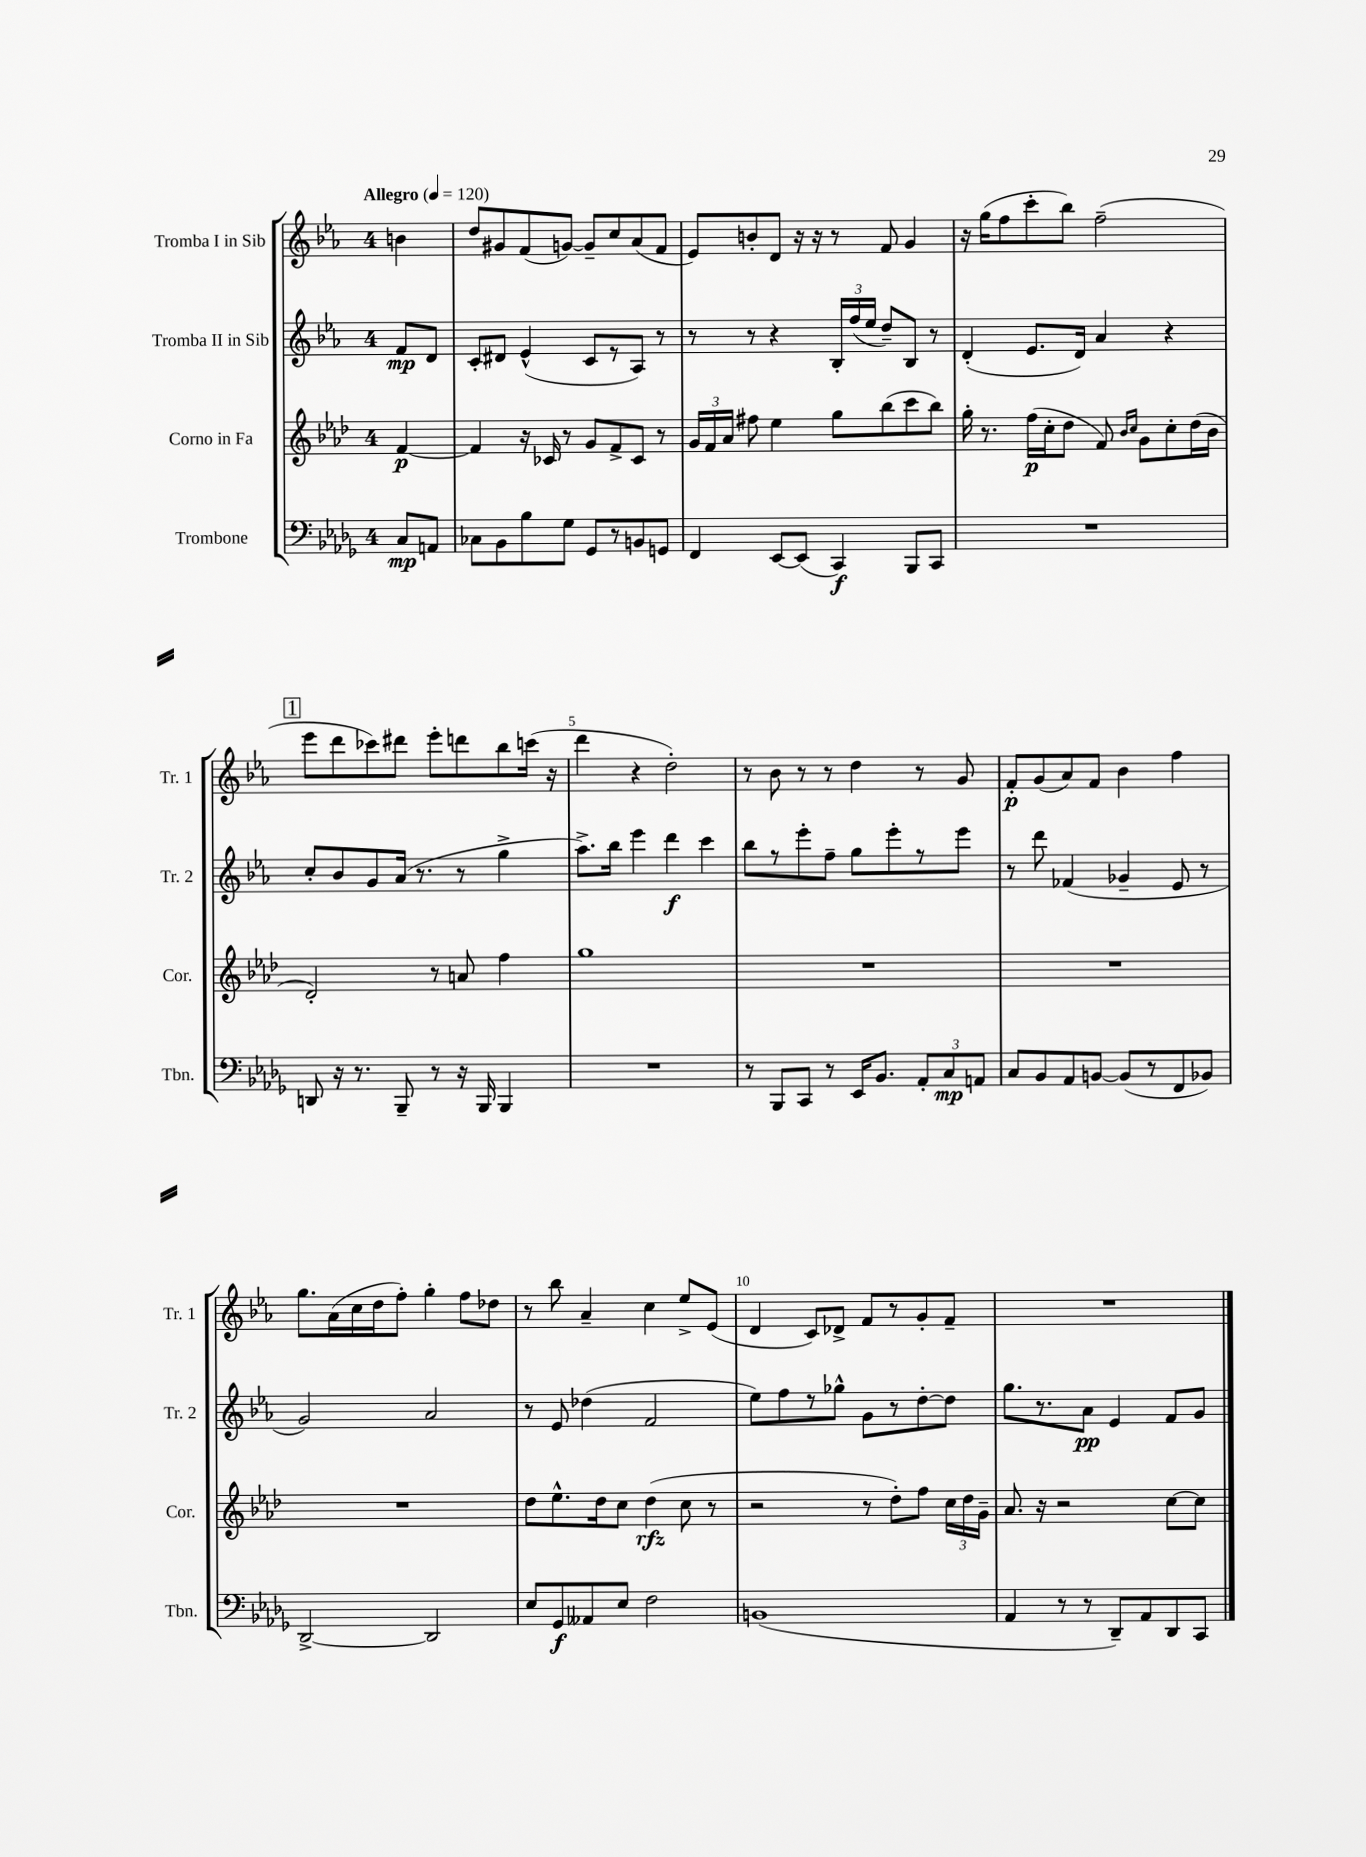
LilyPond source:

<<
\new StaffGroup <<
\new Staff = "s0" \with { instrumentName = "Tromba I in Sib" shortInstrumentName = "Tr. 1" } {
    \clef treble \key ees \major \once \override Staff.TimeSignature.style = #'single-digit \time 4/4 \partial 4 \tempo "Allegro" 4 = 120
    \autoBeamOff b'4 |
    d''8[ gis'8 f'8( g'8]~) g'8[-- c''8 aes'8( f'8] |
    ees'8[) b'8-. d'8] r16 r16 r8 f'8 g'4 |
    r16 g''16[( f''8 c'''8-. bes''8]) f''2--( |
    \mark \markup { \box "1" } ees'''8[ d'''8 ces'''8) dis'''8] ees'''8[-. d'''8 bes''8 c'''16]( r16 |
    d'''4 r4 d''2-.) |
    r8 bes'8 r8 r8 d''4 r8 g'8 |
    f'8[-.\p g'8( aes'8) f'8] bes'4 f''4 |
    g''8.[ aes'16( c''16 d''16 f''8]-.) g''4-. f''8[ des''8] |
    r8 bes''8 aes'4-- c''4 ees''8[-> ees'8]( |
    d'4 c'8[) des'8]-> f'8[ r8 g'8-. f'8]-- |
    R1 \bar "|." |
}
\new Staff = "s1" \with { instrumentName = "Tromba II in Sib" shortInstrumentName = "Tr. 2" } {
    \clef treble \key ees \major \once \override Staff.TimeSignature.style = #'single-digit \time 4/4 \partial 4
    \autoBeamOff f'8[\mp d'8] |
    c'8[-. dis'8] ees'4-^( c'8[ r8 aes8]) r8 |
    r8 r8 r4 \tuplet 3/2 { bes16[-. f''16( ees''16] } d''8[--) bes8] r8 |
    d'4-.( ees'8.[ d'16]) aes'4 r4 |
    \mark \markup { \box "1" } c''8[-. bes'8 g'8 aes'16]( r8. r8 g''4-> |
    aes''8.[->) bes''16] ees'''4 d'''4\f c'''4 |
    bes''8[ r8 ees'''8-. f''8]-- g''8[ ees'''8-. r8 ees'''8] |
    r8 d'''8 fes'4( ges'4-- ees'8 r8 |
    g'2) aes'2 |
    r8 ees'8 des''4( f'2 |
    ees''8[) f''8 r8 ges''8]-^ g'8[ r8 d''8~-. d''8] |
    g''8.[ r8. aes'8]\pp ees'4 f'8[ g'8] \bar "|." |
}
\new Staff = "s2" \with { instrumentName = "Corno in Fa" shortInstrumentName = "Cor." } {
    \clef treble \key aes \major \once \override Staff.TimeSignature.style = #'single-digit \time 4/4 \partial 4
    \autoBeamOff f'4~\p |
    f'4 r16 ces'16 r8 g'8[ f'8-> ces'8] r8 |
    \tuplet 3/2 { g'16[ f'16 aes'16] } fis''8 ees''4 g''8[ bes''8( c'''8 bes''8]) |
    g''16-. r8. f''16[\p( c''16-. des''8] f'8) \grace { bes'16[ c''16] } g'8[ c''8-. des''16( bes'16] |
    \mark \markup { \box "1" } des'2-.) r8 a'8 f''4 |
    g''1 |
    R1 |
    R1 |
    R1 |
    des''8[ ees''8.-^ des''16 c''8] des''4\rfz( c''8 r8 |
    r2 r8 des''8[-.) f''8] \tuplet 3/2 { c''16[ des''16 g'16]-- } |
    aes'8. r16 r2 c''8[~ c''8] \bar "|." |
}
\new Staff = "s3" \with { instrumentName = "Trombone" shortInstrumentName = "Tbn." } {
    \clef bass \key des \major \once \override Staff.TimeSignature.style = #'single-digit \time 4/4 \partial 4
    \autoBeamOff c8[\mp a,8] |
    ces8[ bes,8 bes8 ges8] ges,8[ r8 b,8 g,8] |
    f,4 ees,8[~ ees,8]( c,4\f) bes,,8[ c,8] |
    R1 |
    \mark \markup { \box "1" } d,8 r16 r8. bes,,8-- r8 r16 bes,,16 bes,,4 |
    R1 |
    r8 bes,,8[ c,8] r8 ees,16[ bes,8.] \tuplet 3/2 { aes,8[-. c8\mp a,8] } |
    c8[ bes,8 aes,8 b,8]~ b,8[( r8 f,8 bes,8]) |
    des,2~-> des,2 |
    ees8[ ges,8\f aeses,8 ees8] f2 |
    b,1( |
    aes,4 r8 r8 des,8[--) aes,8 des,8 c,8] \bar "|." |
}
>>
>>
\layout { \context { \Score \override BarNumber.break-visibility = ##(#f #t #t) barNumberVisibility = #(every-nth-bar-number-visible 5) } }
